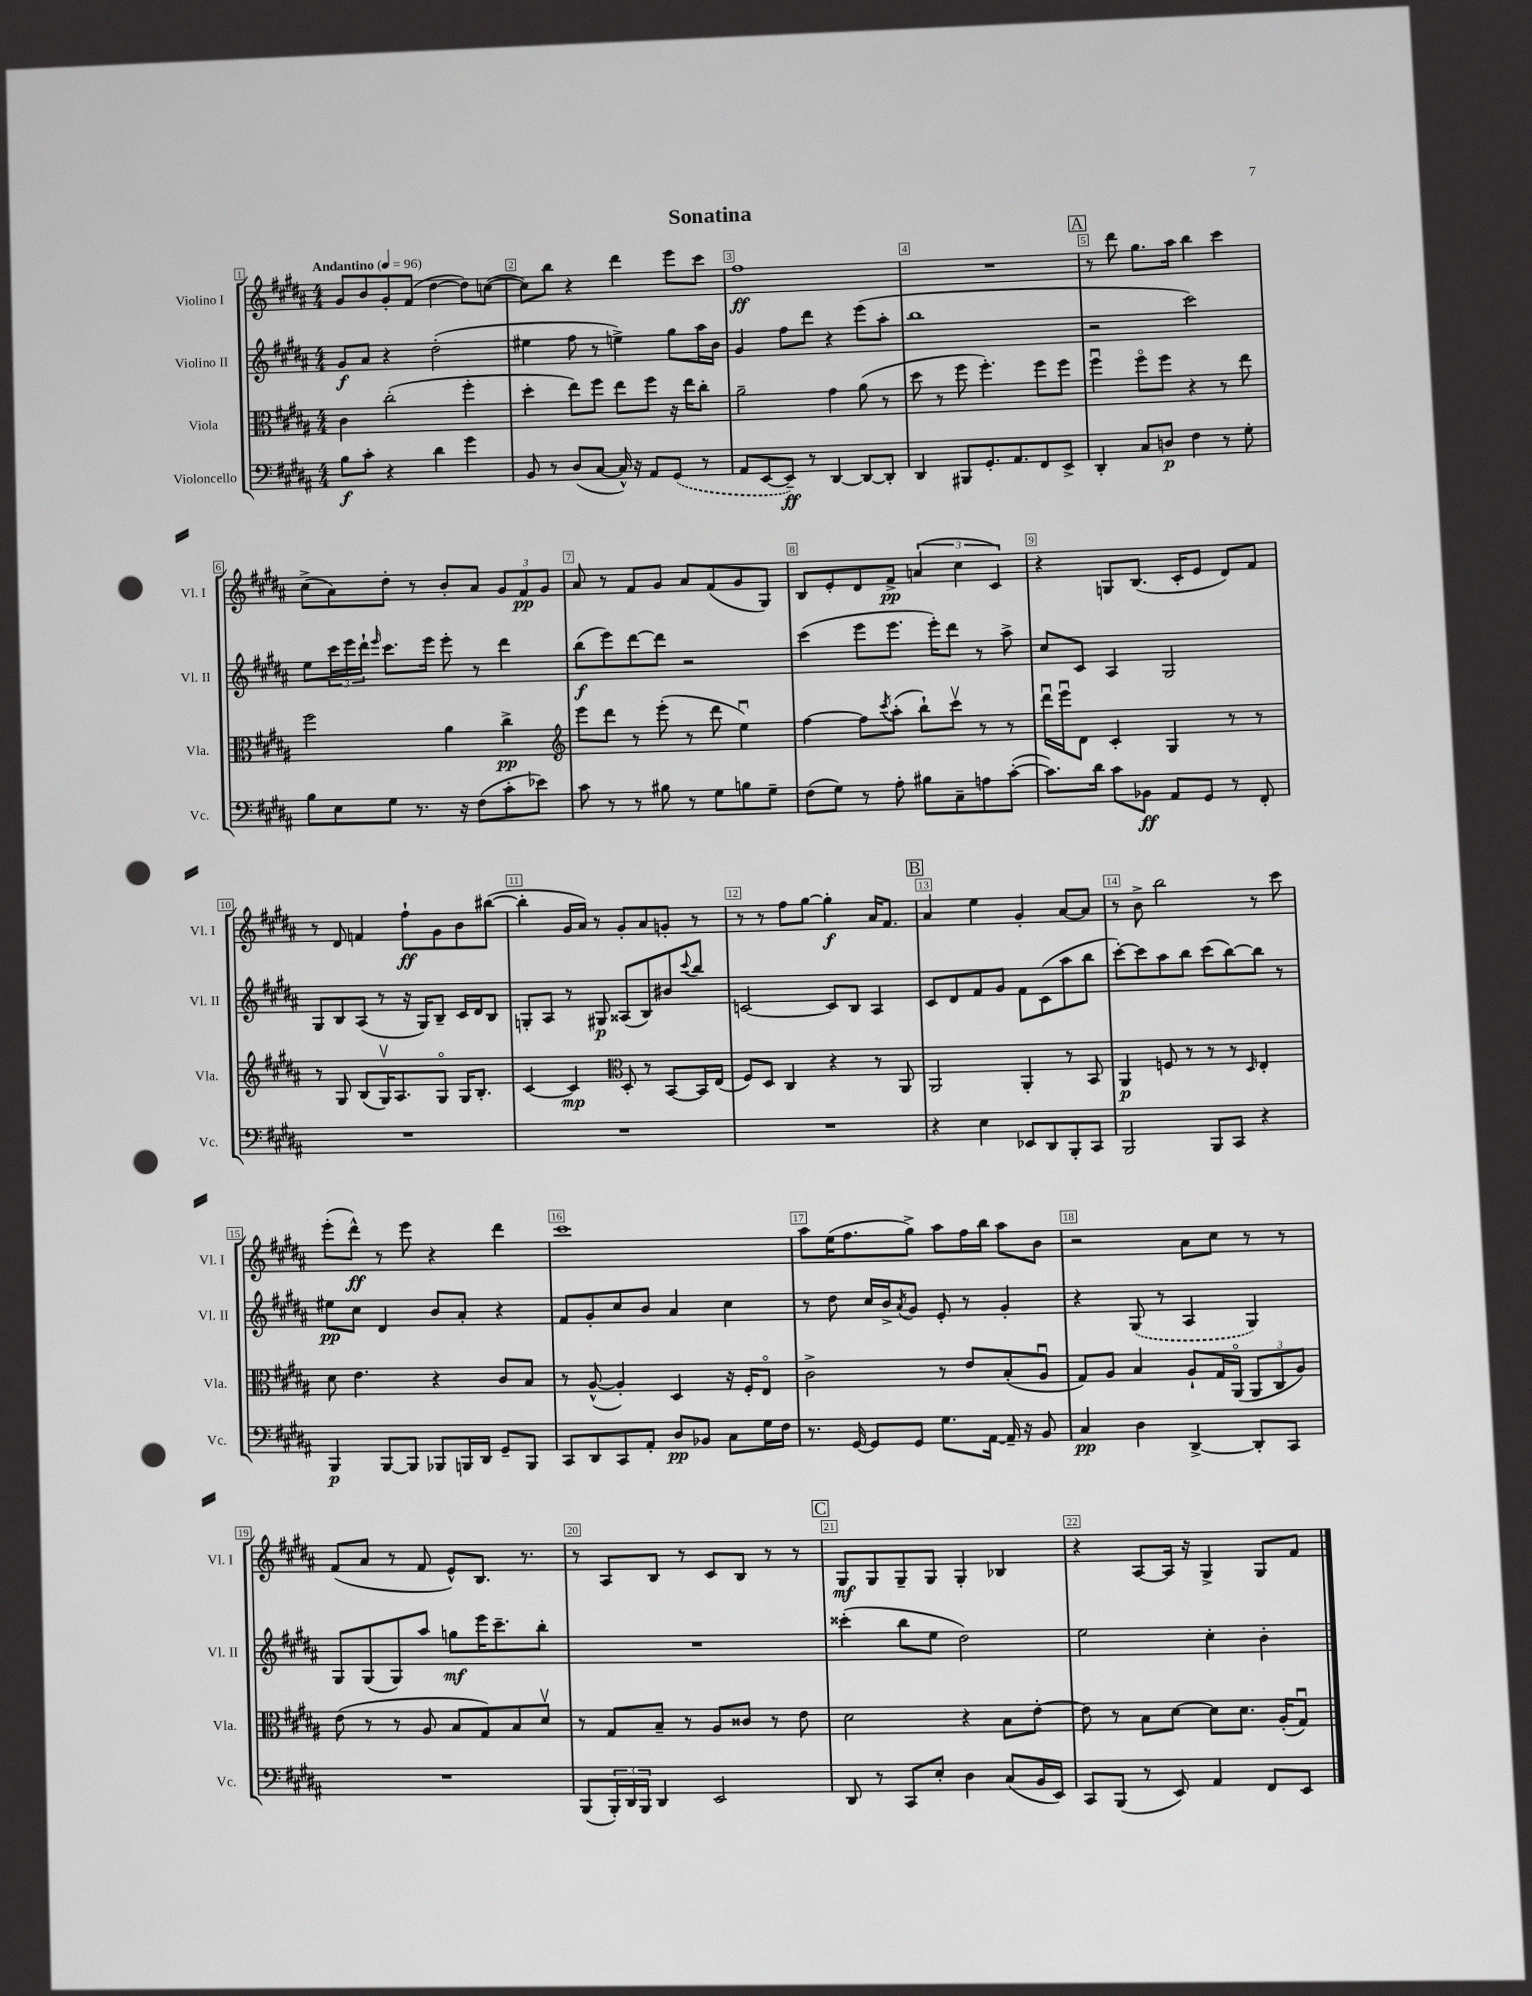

**kern	**kern	**kern	**kern
*staff4	*staff3	*staff2	*staff1
*clefF4	*clefC3	*clefG2	*clefG2
*k[f#c#g#d#a#]	*k[f#c#g#d#a#]	*k[f#c#g#d#a#]	*k[f#c#g#d#a#]
*M4/4	*M4/4	*M4/4	*M4/4
*MM96	*MM96	*MM96	*MM96
8B	4c#	8g#	8g#
8c#'	.	8a#	8b
4r	(2cc#'	4r	8g#'
.	.	.	(8f#
4d#	.	(2dd#'	[4dd#
4g#	4ff#'	.	8dd#])
.	.	.	([8cc
=	=	=	=
8BB	4dd#'	4ee#	8cc])
8r	.	.	8bb
(8D#	8ee)	8ff#	4r
[8C#	8ff#	8r	.
16C#^^])	8ee	4ee^)	4ddd#
16r	.	.	.
8AA#	8ff#	.	.
(8GG#	16r	8gg#	8eee
.	16ee	.	.
8r	8cc#'	16aa#	8ccc#
.	.	16b	.
=	=	=	=
8AA#	2a#~	4g#	1ff#
[8EE	.	.	.
8EE~])	.	8ff#	.
8r	.	8ddd#	.
[4DD#	4g#	4r	.
8DD#_	(8a#	(8eee	.
8DD#']	8r	8aa#'	.
=	=	=	=
4DD#	8dd#	1bb	1r
.	8r	.	.
8BBB#	8ff#	.	.
8.GG#'	4.ff#')	.	.
8.AA#	.	.	.
8FF#	8ff#	.	.
8EE^	8ff#	.	.
=	=	=	=
4DD#'	4ff#u	2r	8r
.	.	.	8ddd#
8C#	8ff#o	.	8.gg#
8D	8ff#	.	.
.	.	.	16aa#
4F#	4r	2ccc#)	4bb
8r	8r	.	4ccc#
8G#'	8ee	.	.
=	=	=	=
8B	2ff#	8ee	(8cc#^
8E	.	24ccc#	8a#)
.	.	24eee	.
.	.	24ddd#`	.
.	.	16qqeee	.
8G#	.	8.ccc#	8dd#'
8.r	.	.	8r
.	.	16eee	.
.	4a#	8eee'	8b'
16r	.	.	.
(8F#	.	8r	8a#
8c#'	4cc#^	4ddd#	12g#
.	.	.	12f#
8e-)	.	.	.
.	.	.	12g#
=	=	=	=
*	*clefG2	*	*
8c#	8eee	(8bb	8a#
8r	8ddd#	8eee)	8r
8r	8r	[8ddd#	8f#
8B#	(8eee'	8ddd#]	8g#
8r	8r	2r	8a#
8G#	8ddd#	.	(8f#
8B	4eeu)	.	8g#
8G#~	.	.	8G#)
=	=	=	=
(8F#	[4ff#	(4ccc#	8B
8G#)	.	.	8e'
8r	8ff#]	8eee	8d#
.	8qccc#	.	.
8A#'	(8aa#'	8.eee	8f#^
8B#	8bb`)	.	(6a
.	.	16eee')	.
8C#~	8ccc#v	8ddd#	.
.	.	.	6cc#
8A	8r	8r	.
.	.	.	6c#)
([8c#'	8r	8aa#^	.
=	=	=	=
8.c#])	16ddd#u	8cc#	4r
.	16eeeu	.	.
.	8d#	8c#	.
16d#	.	.	.
8c#	4c#'	4A#	8G
8BB-	.	.	(8.B
8AA#	4G#	2G#	.
.	.	.	16c#'
8GG#	.	.	8e
8r	8r	.	8d#)
8FF#'	8r	.	8f#
=	=	=	=
1r	8r	8G#	8r
.	8G#	8B	8d#
.	(8B	(8A#	4f
.	16G#v)	8r	.
.	8.A#	.	.
.	.	16r	8ff#`
.	.	16G#)	.
.	8G#o	8B~	8g#
.	16G#	16c#	8b
.	8.B'	16d#	.
.	.	8B	([8bb#
=	=	=	=
1r	[4c#	8G'	4bb#']
.	.	8A#	.
.	4c#]	8r	16g#
.	.	.	16a#)
.	.	8G#	8r
*	*clefC3	*	*
.	8D#'	(8A##	8g#'
.	8r	8B)	8a#
.	[8BB	8b#	8g'
.	.	8qqccc#	.
.	16BB]	8bb	8r
.	(16E	.	.
=	=	=	=
1r	8F#)	[2c	8r
.	8D#	.	8r
.	4C#	.	8ff#
.	.	.	[8gg#
.	4r	8c]	4gg#']
.	.	8B	.
.	8r	4A#	16a#
.	.	.	8.f#
.	8AA#	.	.
=	=	=	=
4r	2AA#	8c#	4a#
.	.	8d#	.
4E	.	8f#	4ee
.	.	8g#	.
8EE-	4AA#'	8f#	4g#'
8DD#	.	(8c#	.
8BBB'	8r	8aa#	[8a#
8CC#	8BB	8bb	8a#]
=	=	=	=
2BBB	4AA#	[8ccc#')	8r
.	.	8ccc#]	8b^
.	8F	8aa#	2bb
.	8r	8bb	.
8BBB	8r	(8ccc#	.
8CC#	8r	[8bb)	.
.	16qqD#	.	.
4r	4E'	8bb]	8r
.	.	8r	8ccc#
=	=	=	=
4BBB	8d#	8ee#	(8eee'
.	4.e	8cc#	8ddd#^^)
[8BBB	.	4d#	8r
8BBB]	.	.	8eee
8BBB-	4r	8b	4r
16BBB	.	8a#'	.
16DD#	.	.	.
8GG#~	8c#	4r	4ddd#
8BBB	8B	.	.
=	=	=	=
8CC#	8r	8f#	1ccc#
8DD#	([8A#^^	8g#'	.
8CC#	4A#'])	8cc#	.
8AA#'	.	8b	.
8D#	4D#	4a#	.
8BB-	.	.	.
8C#	16r	4cc#	.
.	16F#'	.	.
16G#	8Eo	.	.
16F#	.	.	.
=	=	=	=
8.r	2c#^	8r	8aa#
.	.	8dd#	(16ee
[16GG#	.	.	8.ff#
8GG#]	.	16cc#	.
.	.	16b^	.
.	.	8qa#	.
8GG#	.	8g#	8gg#^)
8.G#	8r	8e'	8aa#
.	8e	8r	16ff#
[16AA#	.	.	16bb
16AA#~]	(8B'	4g#'	8aa#
16r	.	.	.
8BB	8A#u	.	8b
=	=	=	=
4C#	8G#)	4r	2r
.	8A#	.	.
4D#	4B	(8G#	.
.	.	8r	.
[4DD#^	8A#`	4A#	8a#
.	16G#	.	8cc#
.	(16AA#o	.	.
8DD#']	12AA#	4G#)	8r
.	12C#	.	.
8CC#	.	.	8r
.	12A#)	.	.
=	=	=	=
1r	(8e	8G#	(8f#
.	8r	(8G#	8a#
.	8r	8G#)	8r
.	8A#	8aa#	8f#
.	8B	8gg	8e^^)
.	8G#)	16eee	8.B
.	.	8.ccc#~	.
.	8B	.	.
.	.	.	8.r
.	8d#v	8bb'	.
=	=	=	=
(8BBB	8r	1r	8r
24BBB')	8G#	.	8A#
24DD#	.	.	.
24BBB	.	.	.
4DD#	8B~	.	8B
.	8r	.	8r
2EE	8A#	.	8c#
.	8c##	.	8B
.	8r	.	8r
.	8e	.	8r
=	=	=	=
8DD#	2d#	(4ccc##'	8G#
8r	.	.	8G#
8CC#	.	8bb	8G#~
8E'	.	8ee	8G#
4D#	4r	2dd#)	4G#'
(8C#	8B	.	4B-
16BB	[8e'	.	.
16EE)	.	.	.
=	=	=	=
8CC#	8e]	2ee	4r
(8BBB	8r	.	.
8r	8B	.	[8A#
8EE)	[8d#	.	16A#]
.	.	.	16r
4AA#	8d#]	4cc#'	4G#^
.	8.d#	.	.
8FF#	.	4b'	8G#
.	(16A#'	.	.
8EE	8G#u)	.	8f#
==	==	==	==
*-	*-	*-	*-
